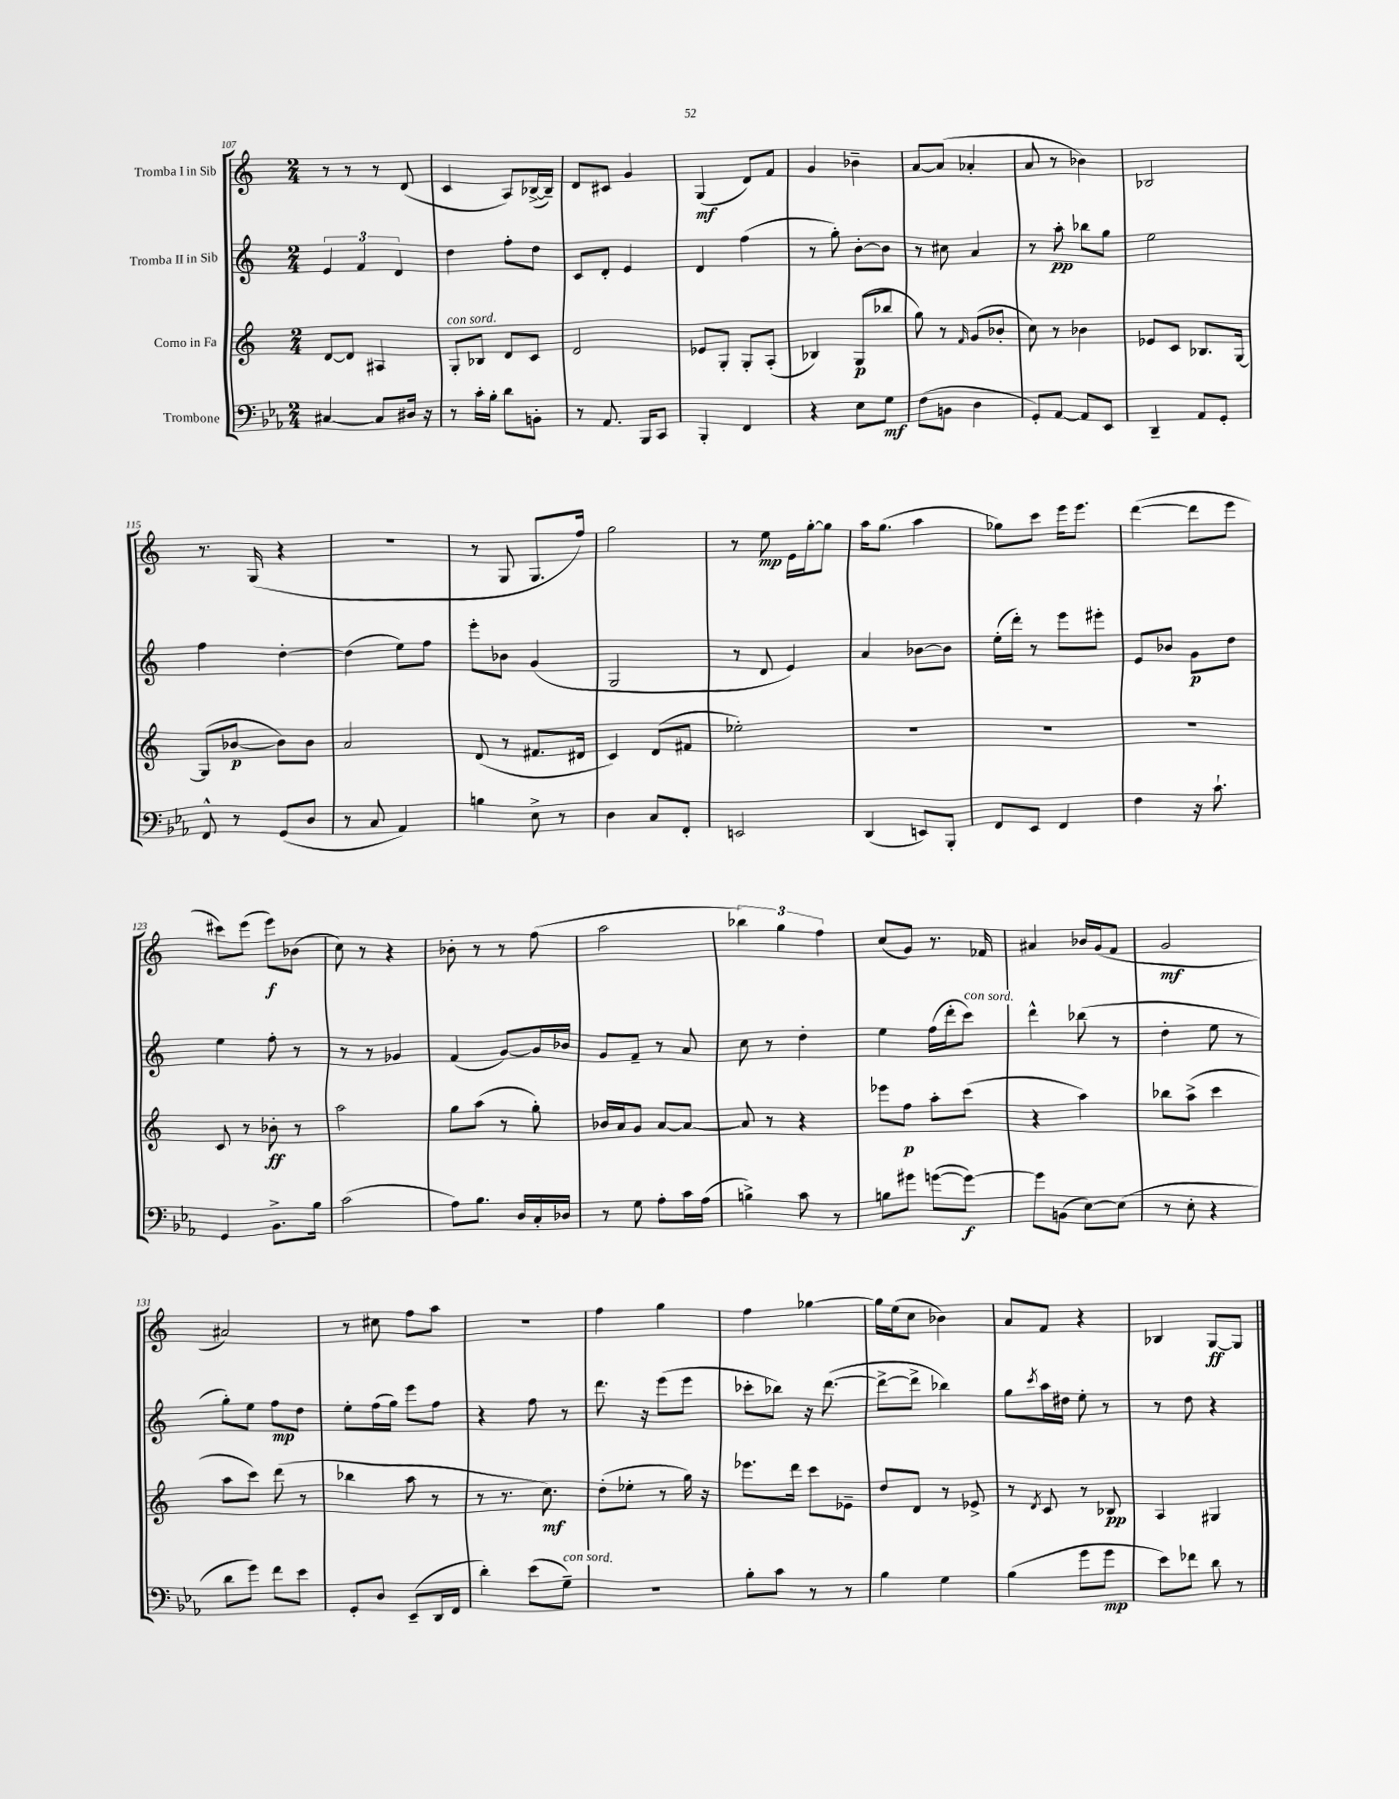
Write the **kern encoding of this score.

**kern	**dynam	**kern	**dynam	**kern	**dynam	**kern	**dynam
*part4	*part4	*part3	*part3	*part2	*part2	*part1	*part1
*staff4	*staff4	*staff3	*staff3	*staff2	*staff2	*staff1	*staff1
*I"Trombone	*	*I"Corno in Fa	*	*I"Tromba II in Sib	*	*I"Tromba I in Sib	*
*clefF4	*	*clefG2	*	*clefG2	*	*clefG2	*
*k[b-e-a-]	*	*k[]	*	*k[]	*	*k[]	*
*M2/4	*	*M2/4	*	*M2/4	*	*M2/4	*
=107	=107	=107	=107	=107	=107	=107	=107
[4C#X/	.	[8d/L	.	6e/	.	8r	.
.	.	8d/J]	.	.	.	8r	.
.	.	.	.	6f/	.	.	.
8C#/L]	.	4A#X/	.	.	.	8r	.
.	.	.	.	6d/	.	.	.
16D#X/Jk	.	.	.	.	.	(8d/	.
16r	.	.	.	.	.	.	.
=108	=108	=108	=108	=108	=108	=108	=108
!	!	!LO:TX:a:i:t=con sord.	!	!	!	!	!
8r	.	8G'/L	.	4dd\	.	4c/	.
16c'\LL	.	8B-X/J	.	.	.	.	.
16B-'\JJ	.	.	.	.	.	.	.
8d\L	.	8d/L	.	8ff'\L	.	8A/L)	.
8BBn'\J	.	8c/J	.	8dd\J	.	([16B-X^/L	.
.	.	.	.	.	.	16B-~/JJ])	.
=109	=109	=109	=109	=109	=109	=109	=109
8r	.	2d/	.	8c/L	.	8d/L	.
8.AA-/	.	.	.	8d'/J	.	8c#X/J	.
.	.	.	.	4e/	.	4g/	.
16BBB-/KL	.	.	.	.	.	.	.
8CC/J	.	.	.	.	.	.	.
=110	=110	=110	=110	=110	=110	=110	=110
4BBB-'/	.	8e-X/L	.	4d/	.	(4G/	mf
.	.	8G'/J	.	.	.	.	.
4FF/	.	8G'/L	.	(4ff\	.	8d/L)	.
.	.	(8A'/J	.	.	.	8f/J	.
=111	=111	=111	=111	=111	=111	=111	=111
4r	.	4B-X/)	.	8r	.	4g/	.
.	.	.	.	8gg'\)	.	.	.
8E-\L	.	(8G/L	p	[8b'\L	.	4b-X~\	.
8G\J	mf	8bb-X/J	.	8b\J]	.	.	.
=112	=112	=112	=112	=112	=112	=112	=112
(8F\L	.	8gg\)	.	8r	.	[8a/L	.
8BBn\J	.	8r	.	8cc#X\	.	(8a/J]	.
.	.	16qqf/	.	.	.	.	.
4D\	.	(8g/L	.	4a/	.	4a-X'/	.
.	.	8b-X'/J	.	.	.	.	.
=113	=113	=113	=113	=113	=113	=113	=113
8GG'/L)	.	8cc\)	.	8r	.	8a/	.
[8AA-/J	.	8r	.	8aa'\	pp	8r	.
8AA-/L]	.	4b-X\	.	8bb-X\L	.	4b-X\)	.
8EE-/J	.	.	.	8gg\J	.	.	.
=114	=114	=114	=114	=114	=114	=114	=114
4DD~/	.	8e-X/L	.	2ee\	.	2B-X/	.
.	.	8c/J	.	.	.	.	.
8AA-/L	.	8.B-X/L	.	.	.	.	.
8GG'/J	.	.	.	.	.	.	.
.	.	[16G/Jk	.	.	.	.	.
!!LO:LB:g=z
=115	=115	=115	=115	=115	=115	=115	=115
8FF^^/	.	(8G/L]	.	4ff\	.	8.r	.
8r	.	[8b-X/J	p	.	.	.	.
.	.	.	.	.	.	(16G/	.
(8GG/L	.	8b-\L])	.	[4dd'\	.	4r	.
8D/J	.	8b-\J	.	.	.	.	.
=116	=116	=116	=116	=116	=116	=116	=116
8r	.	2a/	.	(4dd\]	.	2r	.
8C/	.	.	.	.	.	.	.
4AA-/)	.	.	.	8ee\L)	.	.	.
.	.	.	.	8ff\J	.	.	.
=117	=117	=117	=117	=117	=117	=117	=117
4Bn\	.	(8d/	.	8eee'\L	.	8r	.
.	.	8r	.	8b-X\J	.	8G/	.
8E-^\	.	8.f#X/L	.	(4g/	.	8.G/L	.
8r	.	.	.	.	.	.	.
.	.	16d#X/Jk	.	.	.	16ff/Jk)	.
=118	=118	=118	=118	=118	=118	=118	=118
4D\	.	4c/)	.	2G/	.	2gg\	.
8C/L	.	(8d/L	.	.	.	.	.
8FF'/J	.	8f#X/J	.	.	.	.	.
=119	=119	=119	=119	=119	=119	=119	=119
2EEn/	.	2ee-X'\)	.	8r	.	8r	.
.	.	.	.	8d/	.	8ee\	mp
.	.	.	.	4e/)	.	16e\LL	.
.	.	.	.	.	.	[16gg'\J	.
.	.	.	.	.	.	8gg\J]	.
=120	=120	=120	=120	=120	=120	=120	=120
(4DD/	.	2r	.	4a/	.	16aa\KL	.
.	.	.	.	.	.	(8.gg\J	.
8EEn/L)	.	.	.	[8b-X\L	.	4aa\	.
8BBB-'/J	.	.	.	8b-\J]	.	.	.
=121	=121	=121	=121	=121	=121	=121	=121
8FF/L	.	2r	.	(16ee'\LL	.	8gg-X\L)	.
.	.	.	.	16ddd'\JJ)	.	.	.
8EE-/J	.	.	.	8r	.	8ccc\J	.
4FF/	.	.	.	8eee\L	.	16eee\KL	.
.	.	.	.	.	.	8.eee\J	.
.	.	.	.	8eee#X'\J	.	.	.
=122	=122	=122	=122	=122	=122	=122	=122
4F\	.	2r	.	8e/L	.	([4ddd\	.
.	.	.	.	8b-X/J	.	.	.
16r	.	.	.	8g\L	p	8ddd\L]	.
8.c`\	.	.	.	.	.	.	.
.	.	.	.	8dd\J	.	8eee\J	.
!!LO:LB:g=z
=123	=123	=123	=123	=123	=123	=123	=123
4GG/	.	8c/	.	4ee\	.	8ccc#X\L)	.
.	.	8r	.	.	.	(8eee\J	.
8.BB-^\L	.	8b-X'\	ff	8ff'\	.	8eee\L)	f
.	.	8r	.	8r	.	(8b-X\J	.
16B-\Jk	.	.	.	.	.	.	.
=124	=124	=124	=124	=124	=124	=124	=124
(2c\	.	2aa\	.	8r	.	8cc\)	.
.	.	.	.	8r	.	8r	.
.	.	.	.	4g-X/	.	4r	.
=125	=125	=125	=125	=125	=125	=125	=125
8A-\L)	.	8gg\L	.	(4f/	.	8b-X'\	.
8.B-\J	.	(8aa\J	.	.	.	8r	.
.	.	8r	.	[8g/L)	.	8r	.
16D/LL	.	.	.	.	.	.	.
16C'/	.	8gg'\)	.	16g/L]	.	(8ff\	.
16D-X/JJ	.	.	.	16b-X/JJ	.	.	.
=126	=126	=126	=126	=126	=126	=126	=126
8r	.	16b-X/LL	.	8g/L	.	2aa\	.
.	.	16a/J	.	.	.	.	.
8G\	.	8g/J	.	8f~/J	.	.	.
8A-'\L	.	[8a/L	.	8r	.	.	.
16c\L	.	8a/J_	.	8a/	.	.	.
(16A-\JJ	.	.	.	.	.	.	.
=127	=127	=127	=127	=127	=127	=127	=127
4Bn^\)	.	8a/]	.	8cc\	.	6bb-X\)	.
.	.	8r	.	8r	.	.	.
.	.	.	.	.	.	6gg\	.
8c\	.	4r	.	4dd'\	.	.	.
.	.	.	.	.	.	6ff\	.
8r	.	.	.	.	.	.	.
=128	=128	=128	=128	=128	=128	=128	=128
8Bn\L	.	8eee-X\L	.	4ee\	.	(8cc/L	.
8g#X\J	.	8ff\J	p	.	.	8g/J)	.
([8gn\L	.	8aa'\L	.	(16ff\LL	.	8.r	.
.	.	.	.	16ddd'\J	.	.	.
!	!	!	!	!LO:TX:a:i:t=con sord.	!	!	!
8g\J_)	f	(8ccc\J	.	8ccc\J)	.	.	.
.	.	.	.	.	.	16f-X/	.
=129	=129	=129	=129	=129	=129	=129	=129
8g\L]	.	4r	.	4ddd^^\	.	4a#X/	.
(8BBn\J	.	.	.	.	.	.	.
[8E-\L)	.	4aa\)	.	(8bb-X\	.	16b-X/LL	.
.	.	.	.	.	.	(16g/J	.
(8E-\J]	.	.	.	8r	.	8f/J	.
=130	=130	=130	=130	=130	=130	=130	=130
8r	.	8bb-X\L	.	4dd'\	.	2g/	mf
8E-'\	.	(8aa^\J	.	.	.	.	.
4r	.	4ccc\	.	8ee\	.	.	.
.	.	.	.	8r	.	.	.
!!LO:LB:g=z
=131	=131	=131	=131	=131	=131	=131	=131
8d\L	.	8aa\L	.	8gg'\L)	.	2a#X/)	.
8g\J)	.	8ccc\J)	.	8ee\J	.	.	.
8f\L	.	(8ddd\	.	8ff\L	mp	.	.
8e-\J	.	8r	.	8dd\J	.	.	.
=132	=132	=132	=132	=132	=132	=132	=132
8GG'/L	.	4bb-X\	.	8ee'\L	.	8r	.
8D/J	.	.	.	(16ff\L	.	8cc#X\	.
.	.	.	.	16gg\JJ)	.	.	.
(8EE-~/L	.	8aa\	.	8eee\L	.	8ff\L	.
16DD/L	.	8r	.	8ff\J	.	8aa\J	.
16FF/JJ	.	.	.	.	.	.	.
=133	=133	=133	=133	=133	=133	=133	=133
4d'\)	.	8r	.	4r	.	2r	.
.	.	8.r	.	.	.	.	.
(8e-\L	.	.	.	8ff\	.	.	.
.	.	8.cc\)	mf	.	.	.	.
!LO:TX:a:i:t=con sord.	!	!	!	!	!	!	!
8G~\J)	.	.	.	8r	.	.	.
=134	=134	=134	=134	=134	=134	=134	=134
2r	.	(8dd'\L	.	8.ddd\	.	4ff\	.
.	.	8ee-X'\J	.	.	.	.	.
.	.	.	.	16r	.	.	.
.	.	8r	.	(8eee\L	.	4gg\	.
.	.	16gg\)	.	8eee\J	.	.	.
.	.	16r	.	.	.	.	.
=135	=135	=135	=135	=135	=135	=135	=135
8B-'\L	.	8.eee-X\L	.	8ccc-X'\L	.	4ff\	.
8c\J	.	.	.	8bb-X\J)	.	.	.
.	.	16ddd\Jk	.	.	.	.	.
8r	.	8ccc\L	.	16r	.	[4gg-X\	.
.	.	.	.	([8.ddd\	.	.	.
8r	.	8e-X~\J	.	.	.	.	.
=136	=136	=136	=136	=136	=136	=136	=136
4B-\	.	8dd/L	.	8ddd^\L_	.	16gg-\LL]	.
.	.	.	.	.	.	(16ee\J	.
.	.	8d/J	.	8ddd^\J]	.	8cc\J	.
4G\	.	8r	.	4bb-X\)	.	4b-X\)	.
.	.	8e-X^/	.	.	.	.	.
=137	=137	=137	=137	=137	=137	=137	=137
(4B-\	.	8r	.	8gg\L	.	8a/L	.
.	.	8qd/	.	8qccc/	.	.	.
.	.	8c/	.	16aa\L	.	8f/J	.
.	.	.	.	16dd#X\JJ	.	.	.
8g\L	.	8r	.	8ee'\	.	4r	.
8g\J	mp	8B-X/	pp	8r	.	.	.
=138	=138	=138	=138	=138	=138	=138	=138
8e-\L)	.	4A/	.	8r	.	4B-X/	.
8f-X\J	.	.	.	8dd\	.	.	.
8d\	.	4G#X/	.	4r	.	[8G/L	ff
8r	.	.	.	.	.	8G/J]	.
==	==	==	==	==	==	==	==
*-	*-	*-	*-	*-	*-	*-	*-
